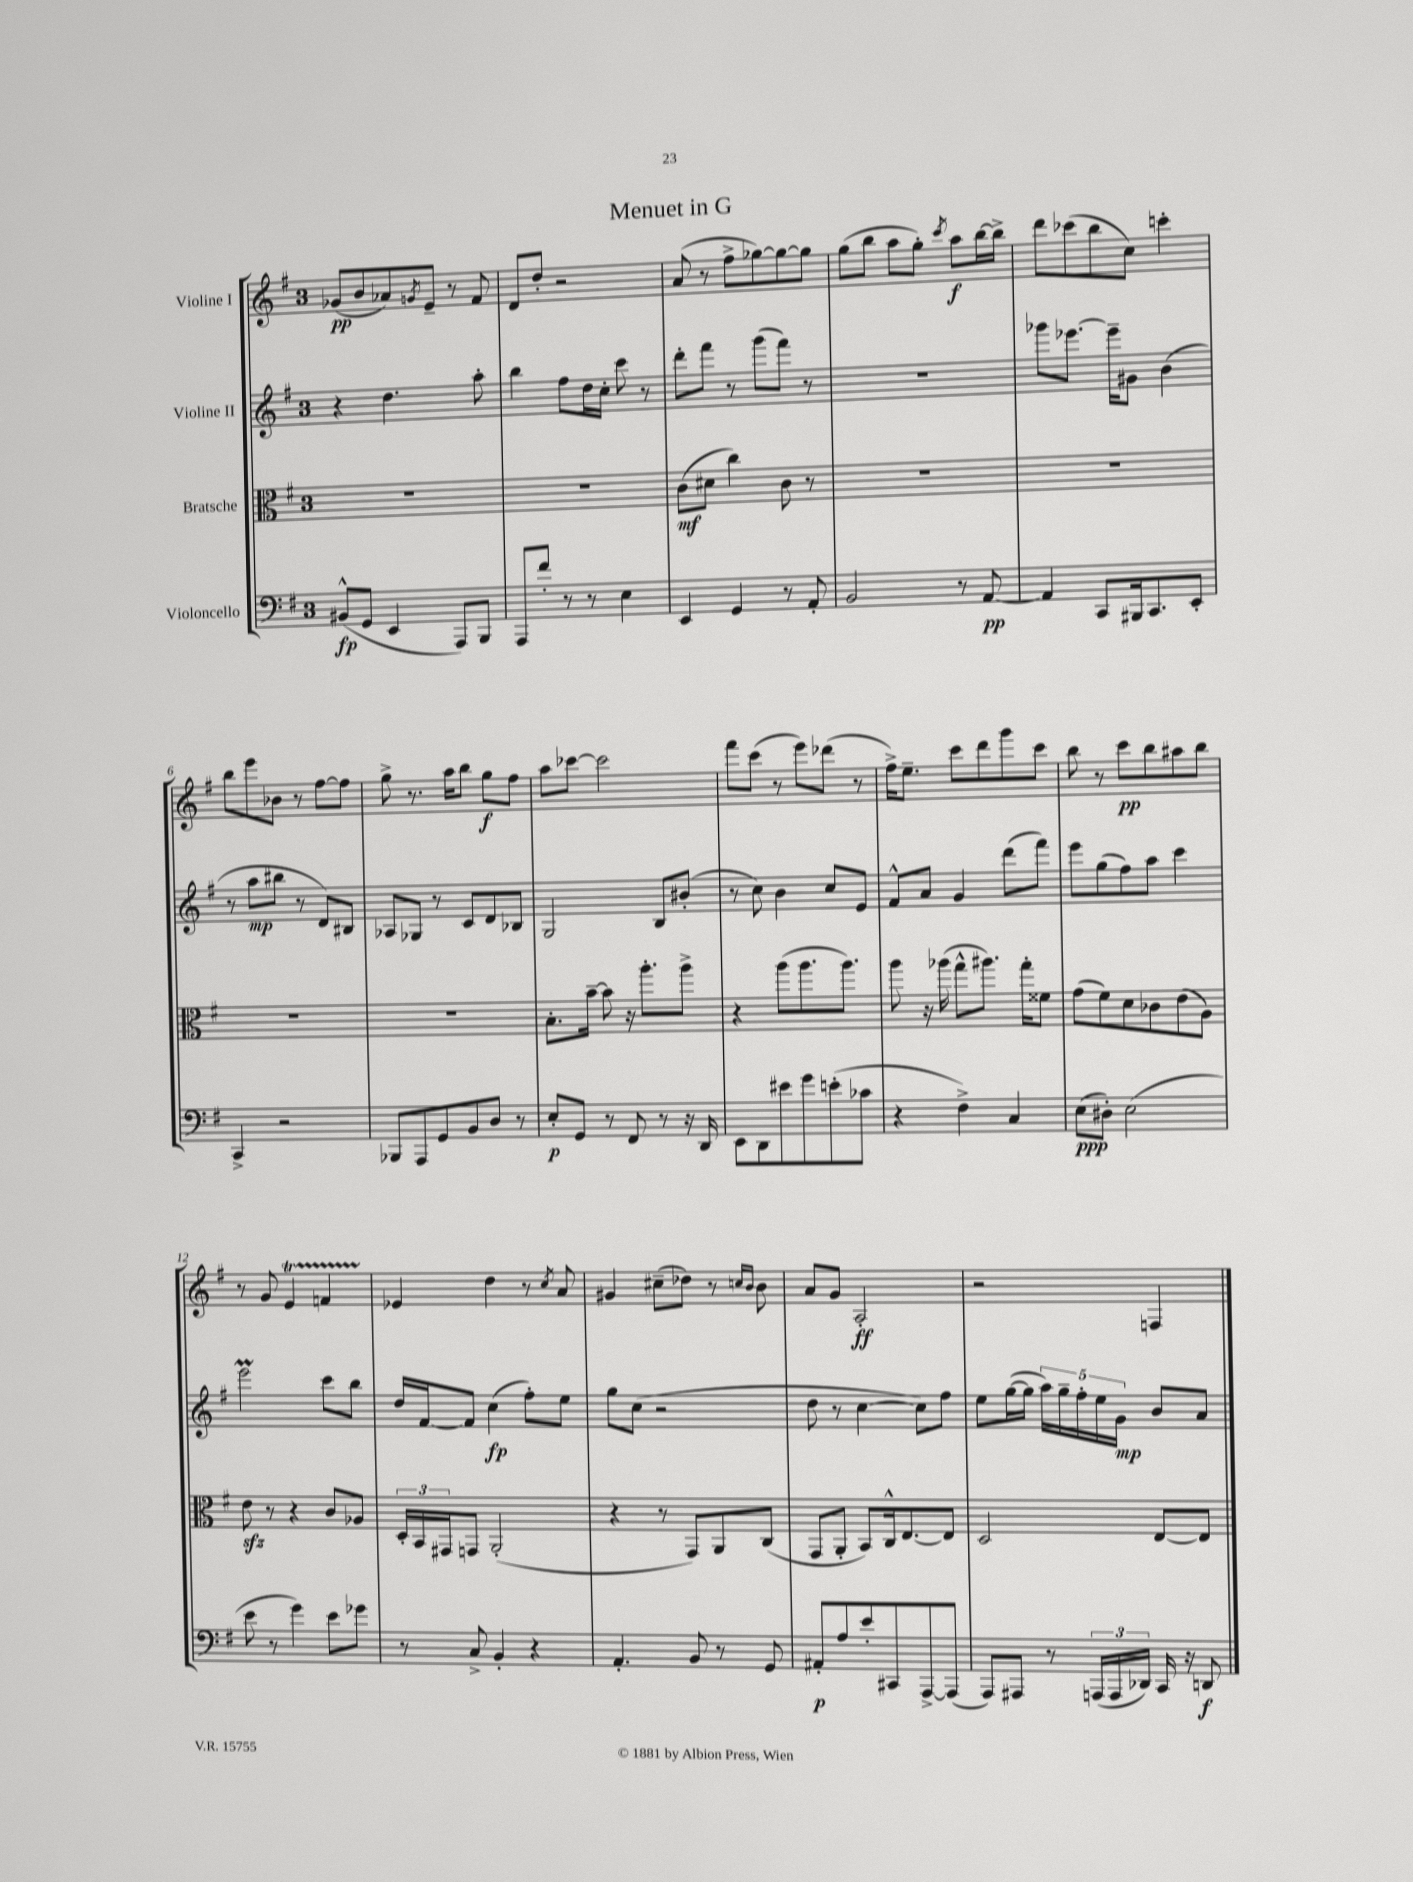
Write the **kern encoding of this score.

**kern	**dynam	**kern	**dynam	**kern	**dynam	**kern	**dynam
*part4	*part4	*part3	*part3	*part2	*part2	*part1	*part1
*staff4	*staff4	*staff3	*staff3	*staff2	*staff2	*staff1	*staff1
*I"Violoncello	*	*I"Bratsche	*	*I"Violine II	*	*I"Violine I	*
*clefF4	*	*clefC3	*	*clefG2	*	*clefG2	*
*k[f#]	*	*k[f#]	*	*k[f#]	*	*k[f#]	*
*M3/4	*	*M3/4	*	*M3/4	*	*M3/4	*
=1	=1	=1	=1	=1	=1	=1	=1
(8BB#X^^/L	fp	2.r	.	4r	.	(8g-X/L	pp
8GG/J	.	.	.	.	.	8b/	.
4EE/	.	.	.	4.dd\	.	8a-X/)	.
.	.	.	.	.	.	8qgn/	.
.	.	.	.	.	.	8e~/J	.
8AAA/L)	.	.	.	.	.	8r	.
8BBB/J	.	.	.	8aa'\	.	8f#/	.
=2	=2	=2	=2	=2	=2	=2	=2
8AAA/L	.	2.r	.	4bb\	.	8d/L	.
8f#'/J	.	.	.	.	.	8dd'/J	.
8r	.	.	.	8ff#\L	.	2r	.
8r	.	.	.	16dd\L	.	.	.
.	.	.	.	16cc'\JJ	.	.	.
4E\	.	.	.	8ccc\	.	.	.
.	.	.	.	8r	.	.	.
=3	=3	=3	=3	=3	=3	=3	=3
4EE/	.	(8c\L	mf	8ddd'\L	.	(8a/	.
.	.	8d#X\J	.	8fff#\J	.	8r	.
4GG/	.	4cc\)	.	8r	.	8ff#^\L	.
.	.	.	.	(8ggg\L	.	[8gg-X\)	.
8r	.	8c\	.	8fff#\J)	.	8gg-\_	.
8AA'/	.	8r	.	8r	.	8gg-\J]	.
=4	=4	=4	=4	=4	=4	=4	=4
2BB/	.	2.r	.	2.r	.	(8gg\L	.
.	.	.	.	.	.	8bb\J	.
.	.	.	.	.	.	8aa\L	.
.	.	.	.	.	.	8gg'\J)	.
.	.	.	.	.	.	8qccc/	.
8r	.	.	.	.	.	8aa\L	f
[8AA/	pp	.	.	.	.	[16bb\L	.
.	.	.	.	.	.	16bb^\JJ]	.
=5	=5	=5	=5	=5	=5	=5	=5
4AA/]	.	2.r	.	8ggg-X\L	.	8ddd\L	.
.	.	.	.	[8.eee-X\J	.	(8ccc-X\	.
8CC/L	.	.	.	.	.	8bb\	.
.	.	.	.	16eee-~\KL]	.	.	.
16BBB#X/k	.	.	.	8g#X\J	.	8cc\J)	.
8.CC/	.	.	.	.	.	.	.
.	.	.	.	(4b\	.	4cccn'\	.
8EE'/J	.	.	.	.	.	.	.
!!LO:LB:g=z
=6	=6	=6	=6	=6	=6	=6	=6
4CC^/	.	2.r	.	8r	.	8bb\L	.
.	.	.	.	8aa\L	mp	8eee\	.
2r	.	.	.	8bb#X\J	.	8b-X\J	.
.	.	.	.	8r	.	8r	.
.	.	.	.	8d/L)	.	[8ff#\L	.
.	.	.	.	8B#X/J	.	8ff#\J]	.
=7	=7	=7	=7	=7	=7	=7	=7
8BBB-X/L	.	2.r	.	8A-X/L	.	8gg^\	.
8AAA/	.	.	.	8G-X/J	.	8.r	.
8GG/	.	.	.	8r	.	.	.
.	.	.	.	.	.	16aa\KL	.
8BB/	.	.	.	8c/L	.	8bb\J	.
8D/J	.	.	.	8d/	.	8gg\L	f
8r	.	.	.	8B-X/J	.	8ff#\J	.
=8	=8	=8	=8	=8	=8	=8	=8
8E'/L	p	8.B'\L	.	2G/	.	8aa\L	.
8GG/J	.	.	.	.	.	[8ccc-X\J	.
.	.	[16b~\Jk	.	.	.	.	.
8r	.	8b\]	.	.	.	2ccc-\]	.
8FF#/	.	16r	.	.	.	.	.
.	.	8.aa'\L	.	.	.	.	.
8r	.	.	.	8B/L	.	.	.
16r	.	8aa^\J	.	(8b#X'/J	.	.	.
16DD/	.	.	.	.	.	.	.
=9	=9	=9	=9	=9	=9	=9	=9
8EE\L	.	4r	.	8r	.	8fff#\L	.
8DD\	.	.	.	8cc\)	.	(8ccc\J	.
8e#X\	.	(8aa\L	.	4b\	.	8r	.
8g\	.	8.aa\	.	.	.	8eee\L)	.
(8en'\	.	.	.	8cc/L	.	(8ddd-X\J	.
.	.	8.aa\J)	.	.	.	.	.
8c-X\J	.	.	.	8e/J	.	8r	.
=10	=10	=10	=10	=10	=10	=10	=10
4r	.	8aa\	.	8f#^^/L	.	16ff#^\KL)	.
.	.	.	.	.	.	8.ee~\J	.
.	.	16r	.	8a/J	.	.	.
.	.	(16aa-X\	.	.	.	.	.
4F#^\)	.	8gg^^\L	.	4g/	.	8ccc\L	.
.	.	8.aa#X\J)	.	.	.	8ddd\	.
4C/	.	.	.	(8ddd\L	.	8ggg\	.
.	.	16gg'\KL	.	.	.	.	.
.	.	8f##X\J	.	8fff#\J)	.	8ccc\J	.
=11	=11	=11	=11	=11	=11	=11	=11
(8E\L	ppp	(8g\L	.	8eee\L	.	8bb\	.
8D#X'\J)	.	8f#\)	.	(8gg\	.	8r	.
(2E\	.	8d\	.	8ff#\)	.	8ccc\L	pp
.	.	8c-X\	.	8aa\J	.	8bb\	.
.	.	(8e\	.	4ccc\	.	8aa#X\	.
.	.	8A\J)	.	.	.	8bb\J	.
!!LO:LB:g=z
=12	=12	=12	=12	=12	=12	=12	=12
8e\	.	8ezz\	.	2eeeM\	.	8r	.
8r	.	8r	.	.	.	8g/	.
4g\)	.	4r	.	.	.	4eT/	.
8e\L	.	8c/L	.	8ccc\L	.	4fnTTT/	.
8g-X\J	.	8A-X/J	.	8bb\J	.	.	.
=13	=13	=13	=13	=13	=13	=13	=13
8r	.	24D'/LL	.	16dd/LL	.	4e-X/	.
.	.	24BB/	.	.	.	.	.
.	.	.	.	[16f#/J	.	.	.
.	.	24GG#X/J	.	.	.	.	.
8C^/	.	8GGn/J	.	8f#/J]	.	.	.
4BB'/	.	(2AA'/	.	(4cc\	fp	4dd\	.
4r	.	.	.	8ff#'\L)	.	8r	.
.	.	.	.	.	.	8qcc/	.
.	.	.	.	8ee\J	.	8a/	.
=14	=14	=14	=14	=14	=14	=14	=14
4.AA'/	.	4r	.	8gg\L	.	4g#X/	.
.	.	.	.	(8cc\J	.	.	.
.	.	8r	.	2r	.	(8cc#X~\L	.
8BB/	.	8GG/L)	.	.	.	8dd-X\J)	.
8r	.	8AA/	.	.	.	8r	.
.	.	.	.	.	.	16qqccn/LL	.
.	.	.	.	.	.	16qqb/JJ	.
8GG/	.	(8C/J	.	.	.	8b\	.
=15	=15	=15	=15	=15	=15	=15	=15
8AA#X'/L	p	8GG/L	.	8dd\	.	8a/L	.
8A/	.	8AA'/J	.	8r	.	8g/J	.
8e'/	.	8BB/L)	.	[4cc\	.	2A'/	ff
8CC#X/	.	16C^^/k	.	.	.	.	.
.	.	[8.E/	.	.	.	.	.
[8AAA^/	.	.	.	8cc\L])	.	.	.
(8AAA/J]	.	8E/J]	.	8ff#\J	.	.	.
=16	=16	=16	=16	=16	=16	=16	=16
8AAA/L)	.	2D/	.	8ee\L	.	2r	.
8AAA#X/J	.	.	.	([16gg\L	.	.	.
.	.	.	.	16gg\JJ]	.	.	.
8r	.	.	.	20aa\LL)	.	.	.
.	.	.	.	20gg~\	.	.	.
.	.	.	.	20ff#'\	.	.	.
(24AAAn/LL	.	.	.	.	.	.	.
.	.	.	.	20ee\	.	.	.
24AAA/	.	.	.	.	.	.	.
.	.	.	.	20g\JJ	mp	.	.
24DD-X/JJ)	.	.	.	.	.	.	.
16CC/	.	[8E/L	.	8b/L	.	4Fn/	.
16r	.	.	.	.	.	.	.
8DDn/	f	8E/J]	.	8a/J	.	.	.
==	==	==	==	==	==	==	==
*-	*-	*-	*-	*-	*-	*-	*-
